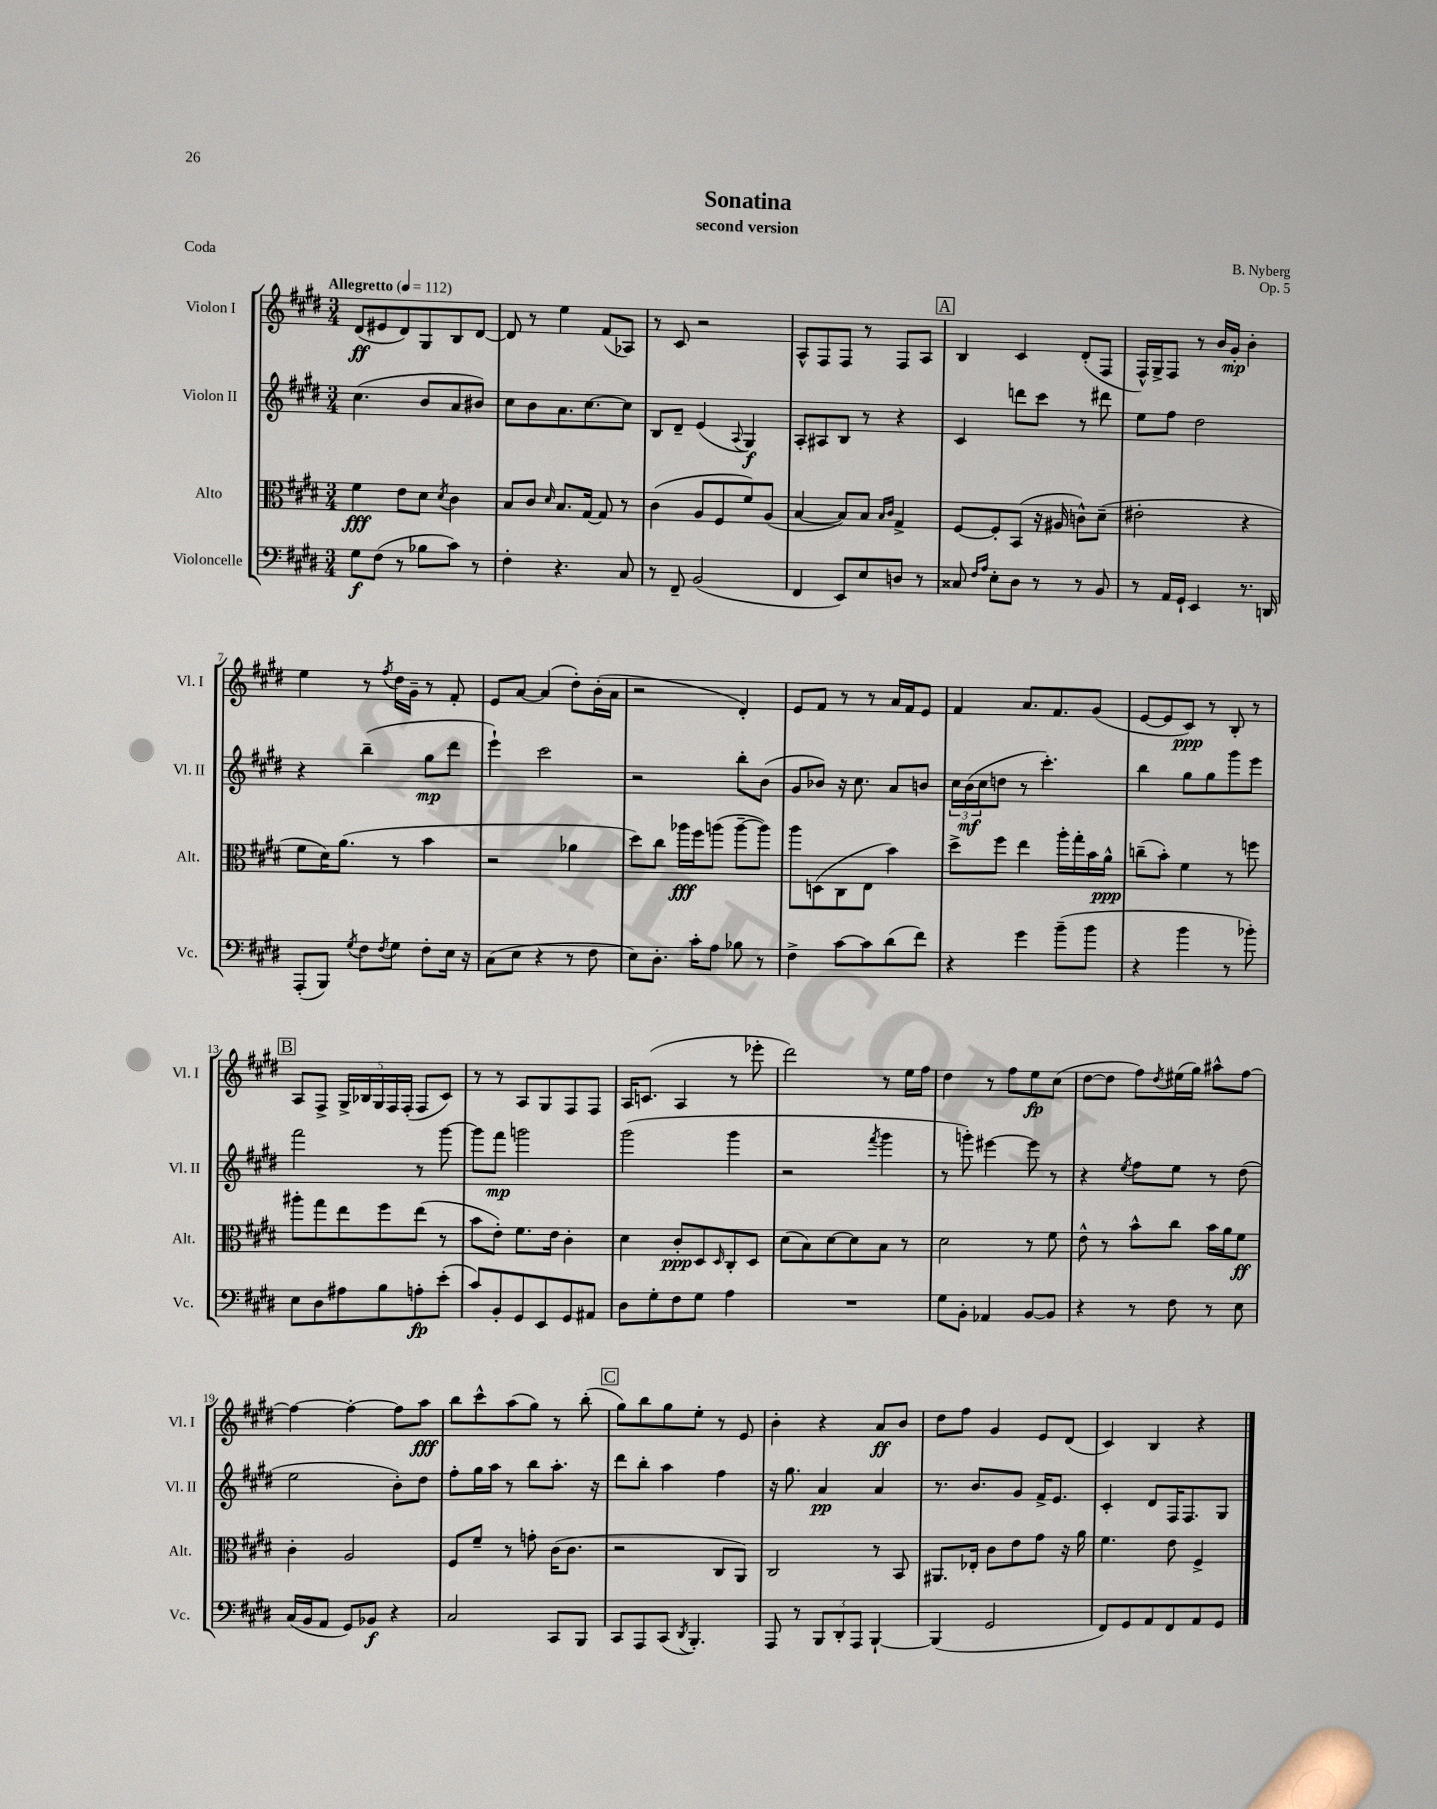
\header { title = "Sonatina" composer = "B. Nyberg" subtitle = "second version" opus = "Op. 5" piece = "Coda" }
<<
\new StaffGroup <<
\new Staff = "s0" \with { instrumentName = "Violon I" shortInstrumentName = "Vl. I" } {
    \clef treble \key e \major \numericTimeSignature \time 3/4 \tempo "Allegretto" 4 = 112
    dis'8\ff( eis'8 dis'8) gis8 b8 dis'8~ |
    dis'8 r8 e''4 fis'8( aes8) |
    r8 cis'8 r2 |
    a8-^ fis8 fis8 r8 fis8 a8 |
    \mark \markup { \box "A" } b4 cis'4 dis'8-.( fis8 |
    fis16-^) gis16-> fis8 r8 b'16 gis'16-.\mp b'4-. |
    e''4 r8 \acciaccatura { fis''8 } dis''16 gis'16-- r8 fis'8-. |
    e'8 a'8~ a'4( dis''8-.) b'16-.( a'16 |
    r2 dis'4-.) |
    e'8 fis'8 r8 r8 a'16 fis'16 e'8 |
    fis'4 a'8. fis'8. gis'8( |
    e'8~ e'8 cis'8\ppp) r8 b8-. r8 |
    \mark \markup { \box "B" } a8 fis8-> \tuplet 5/4 { gis16-> bes16 gis16 fis16 fis16-.( } fis8 cis'8) |
    r8 r8 a8 gis8 fis8 fis8 |
    a16 c'8.( a4 r8 ees'''8-. |
    dis'''2) r8 e''16 fis''16 |
    dis''4 r8 fis''8 e''8\fp cis''8( |
    dis''8~ dis''8 fis''8) \acciaccatura { dis''8 } eis''16( gis''16) ais''8-^ fis''8~ |
    fis''4~ fis''4~-. fis''8 a''8\fff |
    b''8 cis'''8-^ a''8( gis''8) r8 b''8-.( |
    \mark \markup { \box "C" } gis''8) b''8 gis''8 e''8-. r8 e'8 |
    b'4-. r4 a'8\ff b'8 |
    dis''8 fis''8 gis'4 e'8 dis'8( |
    cis'4) b4 r4 \bar "|." |
}
\new Staff = "s1" \with { instrumentName = "Violon II" shortInstrumentName = "Vl. II" } {
    \clef treble \key e \major \numericTimeSignature \time 3/4
    cis''4.( b'8 a'8 bis'8) |
    cis''8 b'8 a'8. cis''8.~ cis''8 |
    b8 dis'8-- e'4( \appoggiatura { a8 } gis4\f) |
    a8-. ais8 b8 r8 r4 |
    \mark \markup { \box "A" } cis'4 d'''8 cis'''8 r8 dis'''8 |
    e''8 fis''8 dis''2 |
    r4 b''4--( gis''8\mp dis'''8 |
    e'''4-!) cis'''2 |
    r2 b''8-. b'8( |
    gis'8 bes'8) r16 cis''8. a'8 b'8 |
    \tuplet 3/2 { cis''16 b'16\mf( cis''16 } d''8 r8 cis'''4.-.) |
    b''4 gis''8 gis''8 gis'''8 e'''8 |
    \mark \markup { \box "B" } fis'''2 r8 gis'''8~ |
    gis'''8 fis'''8\mp g'''2 |
    gis'''2( gis'''4 |
    r2 \acciaccatura { fis'''8 } gis'''4 |
    r8 g'''8-.) eis'''4~ eis'''8 r8 |
    r4 \acciaccatura { e''8 } fis''8 e''8 r8 dis''8( |
    e''2 b'8-.) dis''8 |
    fis''8-. gis''16 a''16 r8 b''8 a''8.-. r16 |
    \mark \markup { \box "C" } dis'''8 b''8-. a''4 fis''4 |
    r16 gis''8. a'4\pp a'4 |
    r8. b'8. gis'8 fis'16-> e'8. |
    cis'4-. dis'8 fis16 fis8. gis8 \bar "|." |
}
\new Staff = "s2" \with { instrumentName = "Alto" shortInstrumentName = "Alt." } {
    \clef alto \key e \major \numericTimeSignature \time 3/4
    fis'4\fff e'8 dis'8 \acciaccatura { dis'8 } cis'4 |
    b8 cis'8 \grace { dis'16 } b8. gis16~ gis8 r8 |
    cis'4( a8 fis8 fis'8) a8( |
    b4~ b8) b8 \grace { b16 cis'16 } gis4-> |
    \mark \markup { \box "A" } fis8~ fis8-. b,8( r16 ais16 c'8-^) dis'8--( |
    eis'2-. r4 |
    fis'8 dis'16) a'8.( r8 b'4 |
    r2 aes'4 |
    dis''8) cis''8 aes''16\fff fis''16 a''8( a''8~-- a''8) |
    a''8 d8( cis8 e8 b'4) |
    dis''8-> fis''8 e''4 a''16-. gis''16-. b'16 a'16-^\ppp |
    c''8--( b'8-.) fis'4 r8 f''8 |
    \mark \markup { \box "B" } ais''8-. gis''8 e''8 fis''8 e''8( r8 |
    b'8 e'8-.) fis'8. e'16 cis'4-. |
    dis'4 cis'8-.\ppp dis8 \grace { dis16 } cis8-. dis8 |
    dis'8( b8) dis'8~ dis'8 b8 r8 |
    dis'2 r8 fis'8 |
    e'8-^ r8 b'8-^ cis''8 b'16 a'16 fis'8\ff |
    cis'4-. a2 |
    fis8 fis'8-- r8 g'8-. cis'16( cis'8. |
    \mark \markup { \box "C" } r2 cis8 a,8) |
    cis2 r8 b,8 |
    ais,8. ees16-. cis'8 e'8 gis'8 r16 a'16 |
    fis'4. e'8 fis4-> \bar "|." |
}
\new Staff = "s3" \with { instrumentName = "Violoncelle" shortInstrumentName = "Vc." } {
    \clef bass \key e \major \numericTimeSignature \time 3/4
    gis8\f fis8( r8 bes8 cis'8) r8 |
    fis4-. r4. cis8 |
    r8 fis,8-- b,2( |
    fis,4 e,8) e8 d8 r8 |
    \mark \markup { \box "A" } cisis8 \grace { fis16 a16 } e8-. dis8 r8 r8 b,8 |
    r8 a,16 gis,16-! e,4 r8. d,16 |
    a,,8-.( b,,8) \acciaccatura { gis8 } fis8 \acciaccatura { fis8 } gis8 fis8-. e16 r16 |
    cis8( e8 r4 r8 fis8 |
    e8) dis8.-. cis'16-. a8 bes8 r8 |
    fis4-> cis'8~ cis'8 dis'8( fis'8) |
    r4 gis'4 b'8--( b'8 |
    r4 b'4 r8 bes'8-.) |
    \mark \markup { \box "B" } e8 dis8 ais8 b8 a8-.\fp e'8-.( |
    cis'8) b,8-. gis,8 e,8 gis,8 ais,8 |
    dis8 gis8-. fis8 gis8 a4 |
    R2. |
    gis8 b,8-. aes,4 b,8~ b,8 |
    r4 r8 fis8 r8 e8 |
    cis16( b,16 a,8 gis,8) bes,8\f r4 |
    cis2 cis,8 b,,8 |
    \mark \markup { \box "C" } cis,8 a,,8 cis,8( \acciaccatura { dis,8 } b,,4.-.) |
    a,,8 r8 \tuplet 3/2 { b,,8 dis,8-. a,,8 } b,,4~-! |
    b,,4( gis,2 |
    fis,8) gis,8 a,8 fis,8 a,8 gis,8 \bar "|." |
}
>>
>>
